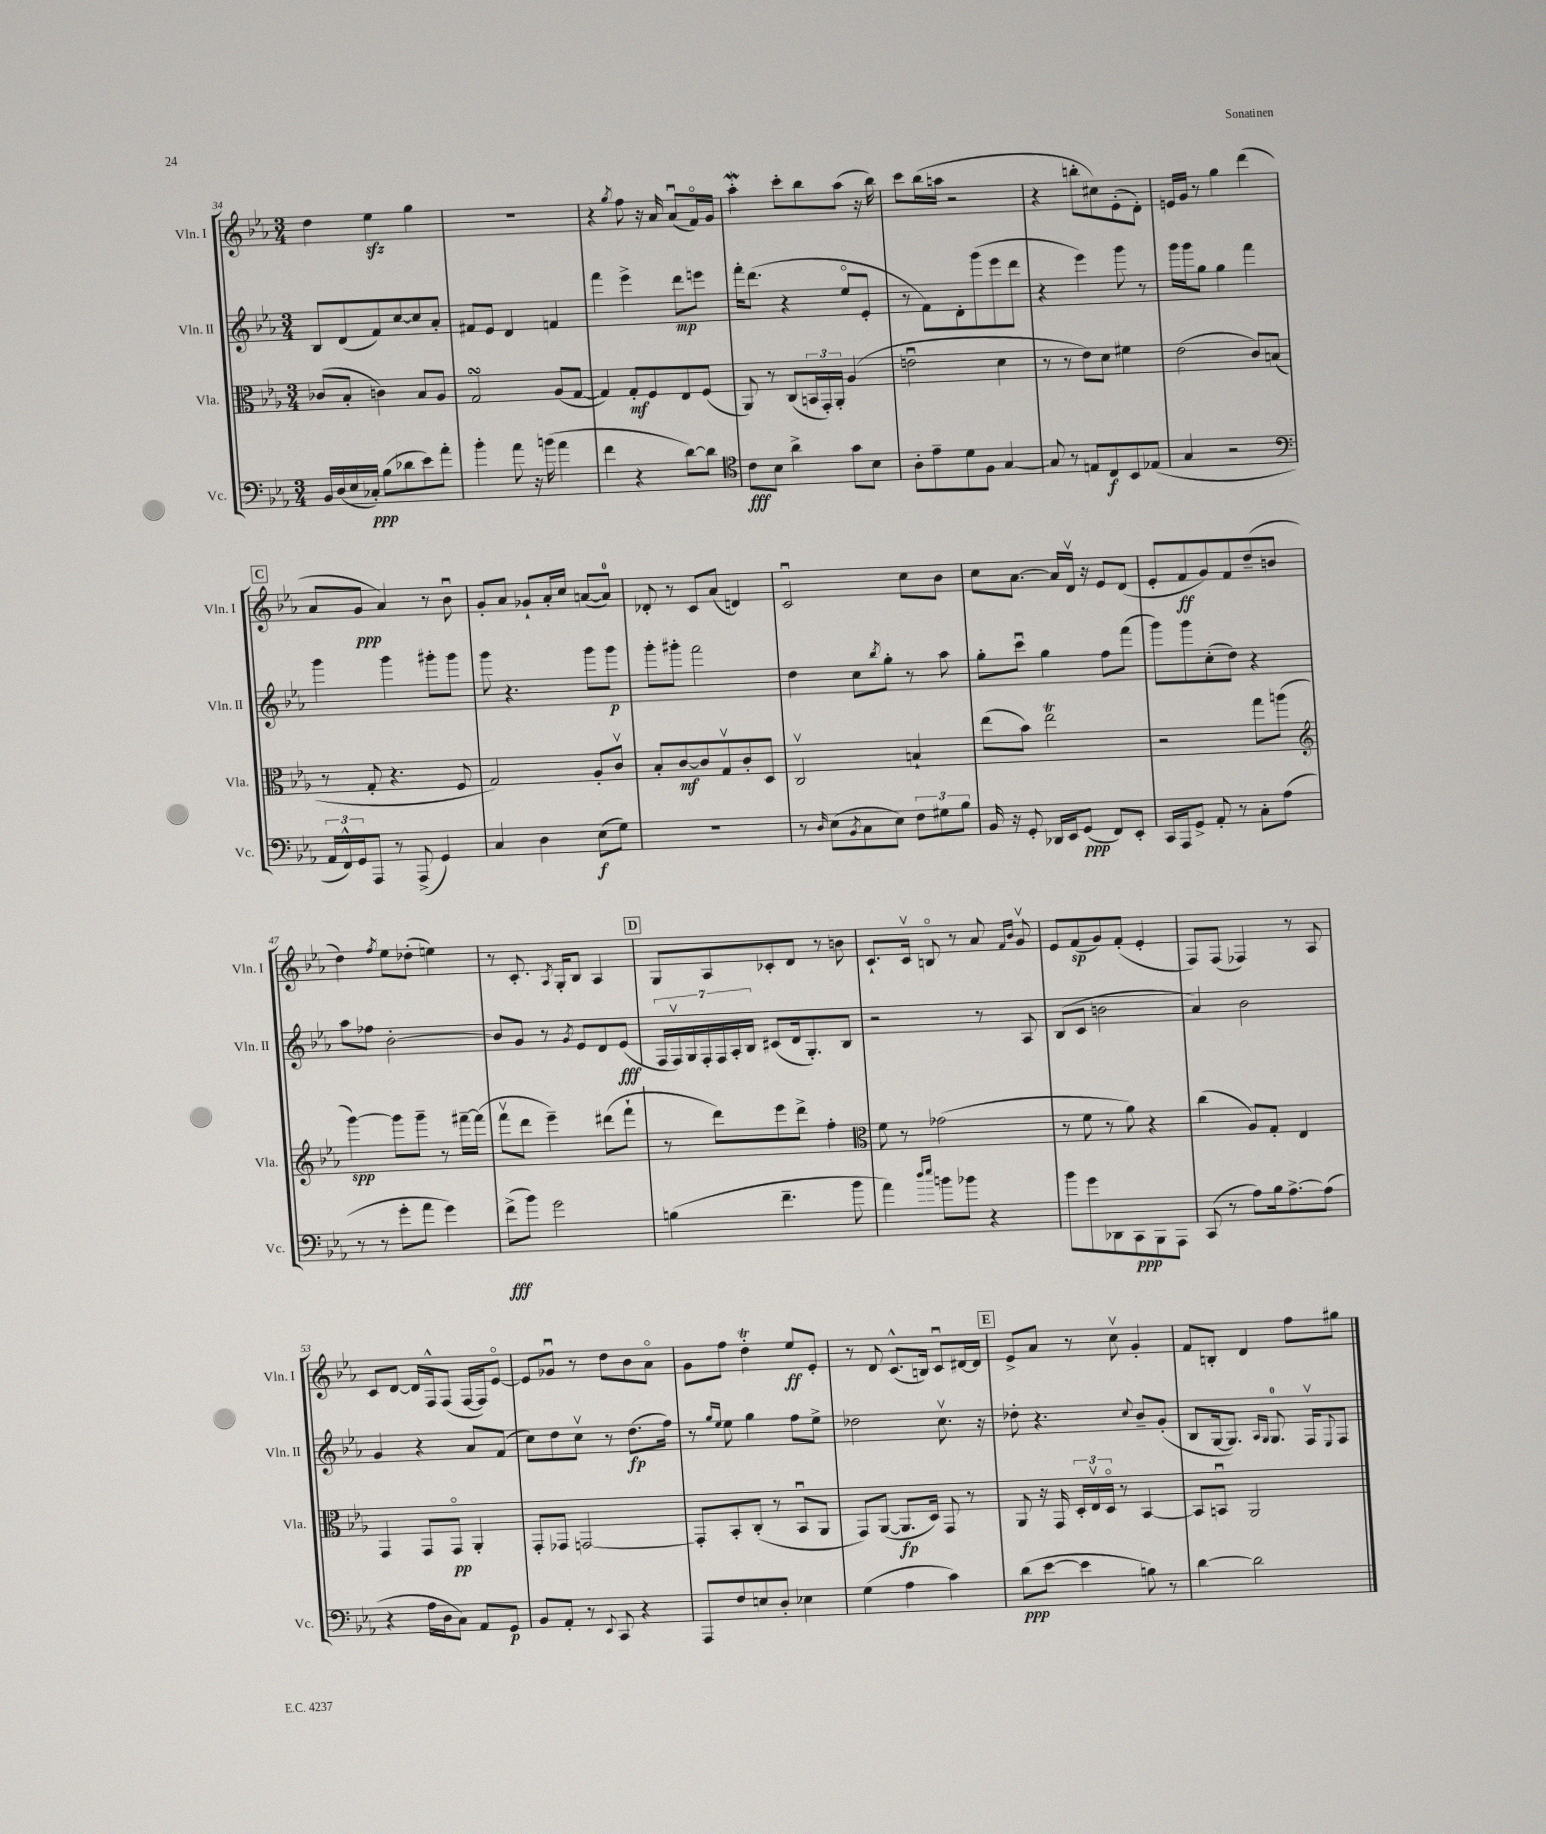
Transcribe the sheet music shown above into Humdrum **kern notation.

**kern	**dynam	**kern	**dynam	**kern	**dynam	**kern	**dynam
*part4	*part4	*part3	*part3	*part2	*part2	*part1	*part1
*staff4	*staff4	*staff3	*staff3	*staff2	*staff2	*staff1	*staff1
*I"Vc.	*	*I"Vla.	*	*I"Vln. II	*	*I"Vln. I	*
*I'Vc.	*	*I'Vla.	*	*I'Vln. II	*	*I'Vln. I	*
*clefF4	*	*clefC3	*	*clefG2	*	*clefG2	*
*k[b-e-a-]	*	*k[b-e-a-]	*	*k[b-e-a-]	*	*k[b-e-a-]	*
*M3/4	*	*M3/4	*	*M3/4	*	*M3/4	*
=34	=34	=34	=34	=34	=34	=34	=34
16BB-/LL	.	(8c-X/L	.	8B-/L	.	4dd\	.
(16D/	.	.	.	.	.	.	.
16E-/	.	8B-'/J	.	(8d/	.	.	.
16C-X'/JJ)	ppp	.	.	.	.	.	.
(8B-\L	.	4cn\)	.	8f/)	.	4ee-zz\	.
8d-X\	.	.	.	[8cc/	.	.	.
8e-\)	.	8B-/L	.	8cc/]	.	4gg\	.
8a-'\J	.	8A-/J	.	8a-'/J	.	.	.
=35	=35	=35	=35	=35	=35	=35	=35
4b-'\	.	2GsSsS/	.	8f#X/L	.	2.r	.
.	.	.	.	8e-/J	.	.	.
8a-\	.	.	.	4d/	.	.	.
16r	.	.	.	.	.	.	.
(16bn\	.	.	.	.	.	.	.
4a-\	.	(8A-/L	.	4fn/	.	.	.
.	.	[8G/J	.	.	.	.	.
=36	=36	=36	=36	=36	=36	=36	=36
4f\	.	4G/])	.	4fff\	.	4r	.
.	.	.	.	.	.	8qgg/	.
4r	.	8G'/L	mf	4eee-^\	.	8ff\	.
.	.	8F/	.	.	.	16r	.
.	.	.	.	.	.	16a-/	.
[8d\L)	.	8E-/	.	8ddd\L	mp	(8a-u/L	.
8d\J]	.	(8F/J	.	8eeen\J	.	16f/L)	.
.	.	.	.	.	.	16g/JJ	.
=37	=37	=37	=37	=37	=37	=37	=37
*clefC4	*	*	*	*	*	*	*
8c\L	fff	8AA-/)	.	16fff'\KL	.	4aa-w'\	.
.	.	.	.	(8.ddd\J	.	.	.
8B-\J	.	8r	.	.	.	.	.
4a-^\	.	(8C/L	.	4r	.	8ccc'\L	.
.	.	24BBn/L	.	.	.	8bb-\	.
.	.	24GG'/)	.	.	.	.	.
.	.	24AA-'/JJ	.	.	.	.	.
8g\L	.	(4A-/	.	8ee-/L	.	(8aa-\J	.
8B-\J	.	.	.	8e-'/J	.	16r	.
.	.	.	.	.	.	16bb-\)	.
=38	=38	=38	=38	=38	=38	=38	=38
8A-'\L	.	2enu\	.	8r	.	8ccc\L	.
8e-~\	.	.	.	8f\L)	.	(16bb-\L	.
.	.	.	.	.	.	16aan\JJ	.
8d\	.	.	.	8d'\	.	2r	.
8F\J	.	.	.	(8ggg\	.	.	.
[4G/	.	4d\	.	8eee-\	.	.	.
.	.	.	.	8ddd\J	.	.	.
=39	=39	=39	=39	=39	=39	=39	=39
8G/]	.	8r	.	4r	.	4r	.
8r	.	8r	.	.	.	.	.
8En/L	.	8e-\L)	.	4eee-\)	.	8bbn'\L	.
8C/	f	8d\J	.	.	.	8cc#X\)	.
8BB-/	.	4f#X\	.	8ggg\	.	(8e-'\	.
(8E-X/J	.	.	.	8r	.	8d'\J)	.
=40	=40	=40	=40	=40	=40	=40	=40
4G/	.	(2e-\	.	16ggg\LL	.	16en/LL	.
.	.	.	.	16ggg\J	.	16g/JJ	.
.	.	.	.	8gg\J	.	8r	.
2r	.	.	.	4gg\	.	4gg\	.
.	.	8c/L)	.	4fff\	.	(4ddd\	.
.	.	(8Bn/J	.	.	.	.	.
!!LO:LB:g=z
!!LO:REH:place=s1:t=C
=41	=41	=41	=41	=41	=41	=41	=41
*clefF4	*	*	*	*	*	*	*
24AA-/LL	.	8r	.	4ggg\	.	8a-/L	.
24FF^^/)	.	.	.	.	.	.	.
24GG/J	.	.	.	.	.	.	.
8AAA-/J	.	8G'/	.	.	.	8g/J	ppp
8r	.	4.r	.	4ggg\	.	4a-/)	.
(8AAA-^/	.	.	.	.	.	.	.
4GG/)	.	.	.	8ggg#X'\L	.	8r	.
.	.	8F/	.	8ggg#\J	.	8b-u\	.
=42	=42	=42	=42	=42	=42	=42	=42
4C/	.	2G/)	.	8ggg\	.	8g'/L	.
.	.	.	.	4.r	.	8a-/J	.
4D\	.	.	.	.	.	8g-X`/L	.
.	.	.	.	.	.	16a-'/L	.
.	.	.	.	.	.	16cc/JJ	.
(8E-\L	f	8A-'/L	.	8ggg\L	.	([8an/L	.
8G\J)	.	8cv/J	.	8ggg\J	p	8a/J])	.
=43	=43	=43	=43	=43	=43	=43	=43
2.r	.	8B-'/L	.	8ggg'\L	.	8d-X'/	.
.	.	[8c/	mf	8ggg#X'\J	.	8r	.
.	.	8c/]	.	2fff\	.	8c/L	.
.	.	8Gv/	.	.	.	(8a-/J	.
.	.	8c'/	.	.	.	4dn/)	.
.	.	8D/J	.	.	.	.	.
=44	=44	=44	=44	=44	=44	=44	=44
8r	.	2Cv/	.	4dd\	.	2cu/	.
16qqD/	.	.	.	.	.	.	.
(8E-\L	.	.	.	.	.	.	.
8qBB-/	.	.	.	.	.	.	.
8C\	.	.	.	8cc\L	.	.	.
.	.	.	.	8qbb-/	.	.	.
8E-\J)	.	.	.	8gg'\J	.	.	.
12F\L	.	4Bn`/	.	8r	.	8cc\L	.
12G#X\	.	.	.	.	.	.	.
.	.	.	.	8aa-\	.	8b-\J	.
12B-\J	.	.	.	.	.	.	.
=45	=45	=45	=45	=45	=45	=45	=45
16BB-/	.	(8ee-\L	.	8gg'\L	.	8cc\L	.
16r	.	.	.	.	.	.	.
8GG'/	.	8b-\J)	.	8cccu\J	.	[8.a-\J	.
16DD-X/LL	.	2ee-T\	.	4gg\	.	.	.
16EE-/J	.	.	.	.	.	16a-/LL]	.
(8GG/J	ppp	.	.	.	.	16dv/JJ	.
.	.	.	.	.	.	16r	.
8FF/L)	.	.	.	8ff\L	.	8e-/L	.
8EE-'/J	.	.	.	(8fff\J	.	(8d/J	.
=46	=46	=46	=46	=46	=46	=46	=46
16CC/LL	.	2r	.	8ggg\L)	.	8e-'/L	.
16AAA-/J	.	.	.	.	.	.	.
8GG^/J	.	.	.	8ggg\	.	8f/	ff
8AA-'/	.	.	.	(8cc'\	.	8g/)	.
8r	.	.	.	8dd\J)	.	8f/	.
8C'\L	.	8gg\L	.	4r	.	(8dd~/	.
(8A-\J	.	(8aan\J	.	.	.	8bn/J	.
!!LO:LB:g=z
=47	=47	=47	=47	=47	=47	=47	=47
*	*	*clefG2	*	*	*	*	*
8r	.	[4ggg\)	spp	8aa-\L	.	4dd\)	.
8r	.	.	.	8ff-X\J	.	.	.
.	.	.	.	.	.	8qff/	.
8g'\L	.	8ggg\L]	.	[2b-'\	.	8ee-\L	.
8a-\J	.	8ggg~\J	.	.	.	(8dd-X'\J	.
4g\)	.	8r	.	.	.	4een\)	.
.	.	[16fff#X~\LL	.	.	.	.	.
.	.	(16fff#\JJ]	.	.	.	.	.
=48	=48	=48	=48	=48	=48	=48	=48
(8f^\L	fff	8fffv\L	.	8b-/L]	.	8r	.
8b-\J)	.	8ddd\J	.	8g/J	.	8.c'/	.
2g\	.	4eee-~\)	.	8r	.	.	.
.	.	.	.	.	.	8qA-/	.
.	.	.	.	.	.	16G'/KL	.
.	.	.	.	8qg/	.	.	.
.	.	.	.	8e-/L	.	8B-/J	.
.	.	(8ddd#X\L	.	8d/	.	4A-/	.
.	.	8fff`\J	.	(8e-/J	fff	.	.
!!LO:REH:place=s1:t=D
=49	=49	=49	=49	=49	=49	=49	=49
(4Bn\	.	8r	.	28F/LL	.	8G/L	.
.	.	.	.	28Fv/)	.	.	.
.	.	.	.	28G/	.	.	.
.	.	.	.	28F'/	.	.	.
.	.	8ddd\L)	.	.	.	8A-/	.
.	.	.	.	28F/	.	.	.
.	.	.	.	28A-'/	.	.	.
.	.	.	.	28B-/JJ	.	.	.
4.f~\	.	8eee-\	.	(8c#X/L	.	8c-X'/	.
.	.	8ddd^\J	.	16d/k	.	8d/J	.
.	.	.	.	8.G'/)	.	.	.
.	.	4ff'\	.	.	.	8r	.
8b-\	.	.	.	8B-/J	.	8bn\	.
=50	=50	=50	=50	=50	=50	=50	=50
*	*	*clefC3	*	*	*	*	*
4a-\)	.	8f\	.	2r	.	8.c`/L	.
.	.	8r	.	.	.	.	.
.	.	.	.	.	.	16cv/Jk	.
16qqdd/LL	.	.	.	.	.	.	.
16qqee-/JJ	.	.	.	.	.	.	.
8bn\L	.	(2g-X\	.	.	.	8Bn/	.
8b-X\J	.	.	.	.	.	8r	.
4r	.	.	.	8r	.	8a-/	.
.	.	.	.	.	.	16qqf/LL	.
.	.	.	.	.	.	16qqb-/JJ	.
.	.	.	.	8A-/	.	8gv/	.
=51	=51	=51	=51	=51	=51	=51	=51
8b-\L	.	8r	.	(8B-/L	.	8e-/L	.
8g\	.	8f\	.	8c/J	.	(8f/	sp
8DD-X\	.	8r	.	2bn\	.	8g/)	.
8CC\	ppp	8a-\)	.	.	.	(8f'/J	.
8BBB-\	.	4r	.	.	.	4e-'/	.
8AAA-\J	.	.	.	.	.	.	.
=52	=52	=52	=52	=52	=52	=52	=52
(8CC/	.	(4cc\	.	4a-/)	.	8F/L)	.
8r	.	.	.	.	.	(8F/J	.
8A-\L)	.	8A-/L)	.	2b-\	.	4F-X/)	.
16B-\k	.	8G'/J	.	.	.	.	.
[8.A-^\	.	.	.	.	.	.	.
.	.	4E-/	.	.	.	8r	.
(8A-\J]	.	.	.	.	.	8A-/	.
!!LO:LB:g=z
=53	=53	=53	=53	=53	=53	=53	=53
4r	.	4GG/	.	4g/	.	8c/L	.
.	.	.	.	.	.	[8d/J	.
16A-\LL	.	8GG/L	.	4r	.	16d/LL]	.
16D\J	.	.	.	.	.	16F^^/J	.
8C\J)	.	8GG/J	pp	.	.	(8F/J	.
8AA-/L	.	4AA-'/	.	8a-/L	.	[16F/LL	.
.	.	.	.	.	.	16F/J])	.
8GG/J	p	.	.	(8f/J	.	[8e-/J	.
=54	=54	=54	=54	=54	=54	=54	=54
8BB-/L	.	8GG'/L	.	8cc\L)	.	8e-/L]	.
8AA-'/J	.	8GG-X/J	.	8dd\	.	8g-Xu/J	.
8r	.	[2GGn/	.	8ccv\J	.	8r	.
8qqEE-/	.	.	.	.	.	.	.
8CC/	.	.	.	8r	.	8dd\L	.
4r	.	.	.	(8.dd\L	fp	8b-\	.
.	.	.	.	.	.	8a-\J	.
.	.	.	.	16ff\Jk)	.	.	.
=55	=55	=55	=55	=55	=55	=55	=55
8AAA-/L	.	8GG'/L]	.	8r	.	8g\L	.
.	.	.	.	16qqgg/LL	.	.	.
.	.	.	.	16qqee-/JJ	.	.	.
8F/	.	8BB-'/	.	8ee-\	.	8ff\J	.
8En/	.	(8C'/J	.	4gg\	.	4ddt'\	.
8D'/J	.	8r	.	.	.	.	.
4E-X\	.	8BB-u/L	.	8ff\L	.	8ee-/L	ff
.	.	8AA-/J	.	8ee-^\J	.	8e-'/J	.
=56	=56	=56	=56	=56	=56	=56	=56
(4G\	.	8GG/L)	.	2dd-X\	.	8r	.
.	.	([8AA-/J	.	.	.	8d/	.
4A-\	.	8.AA-/L]	fp	.	.	(8.c^^/L	.
.	.	16D/Jk)	.	.	.	16Bn/Jk)	.
4c\)	.	8GG/	.	8.ccv\	.	8cu/L	.
.	.	8r	.	.	.	[16d#X/L	.
.	.	.	.	16r	.	16d#/JJ]	.
!!LO:REH:place=s1:t=E
=57	=57	=57	=57	=57	=57	=57	=57
(8d\L	ppp	8AA-/	.	8dd-X'\	.	8e-^/L	.
[8e-\J	.	16r	.	4.r	.	8a-/J	.
.	.	16GG/	.	.	.	.	.
4e-\]	.	24D'/LL	.	.	.	8r	.
.	.	24E-v/	.	.	.	.	.
.	.	24D/JJ	.	.	.	.	.
.	.	8r	.	.	.	8ccv\	.
.	.	.	.	8qqcc/	.	.	.
8Bn\)	.	[4BB-/	.	8b-~/L	.	4g'/	.
8r	.	.	.	(8g'/J	.	.	.
=58	=58	=58	=58	=58	=58	=58	=58
[4d\	.	8BB-/L]	.	8B-/L	.	8f/L	.
.	.	8BBnu/J	.	[16G/k	.	8Bn'/J	.
.	.	.	.	8.G/J])	.	.	.
2d\]	.	2AA-/	.	.	.	4d/	.
.	.	.	.	16qqA-/LL	.	.	.
.	.	.	.	16qqG/JJ	.	.	.
.	.	.	.	8.G/	.	.	.
.	.	.	.	.	.	8ff\L	.
.	.	.	.	16Fv/KL	.	.	.
.	.	.	.	8qqE-/	.	.	.
.	.	.	.	8F/J	.	8gg#X\J	.
==	==	==	==	==	==	==	==
*-	*-	*-	*-	*-	*-	*-	*-
